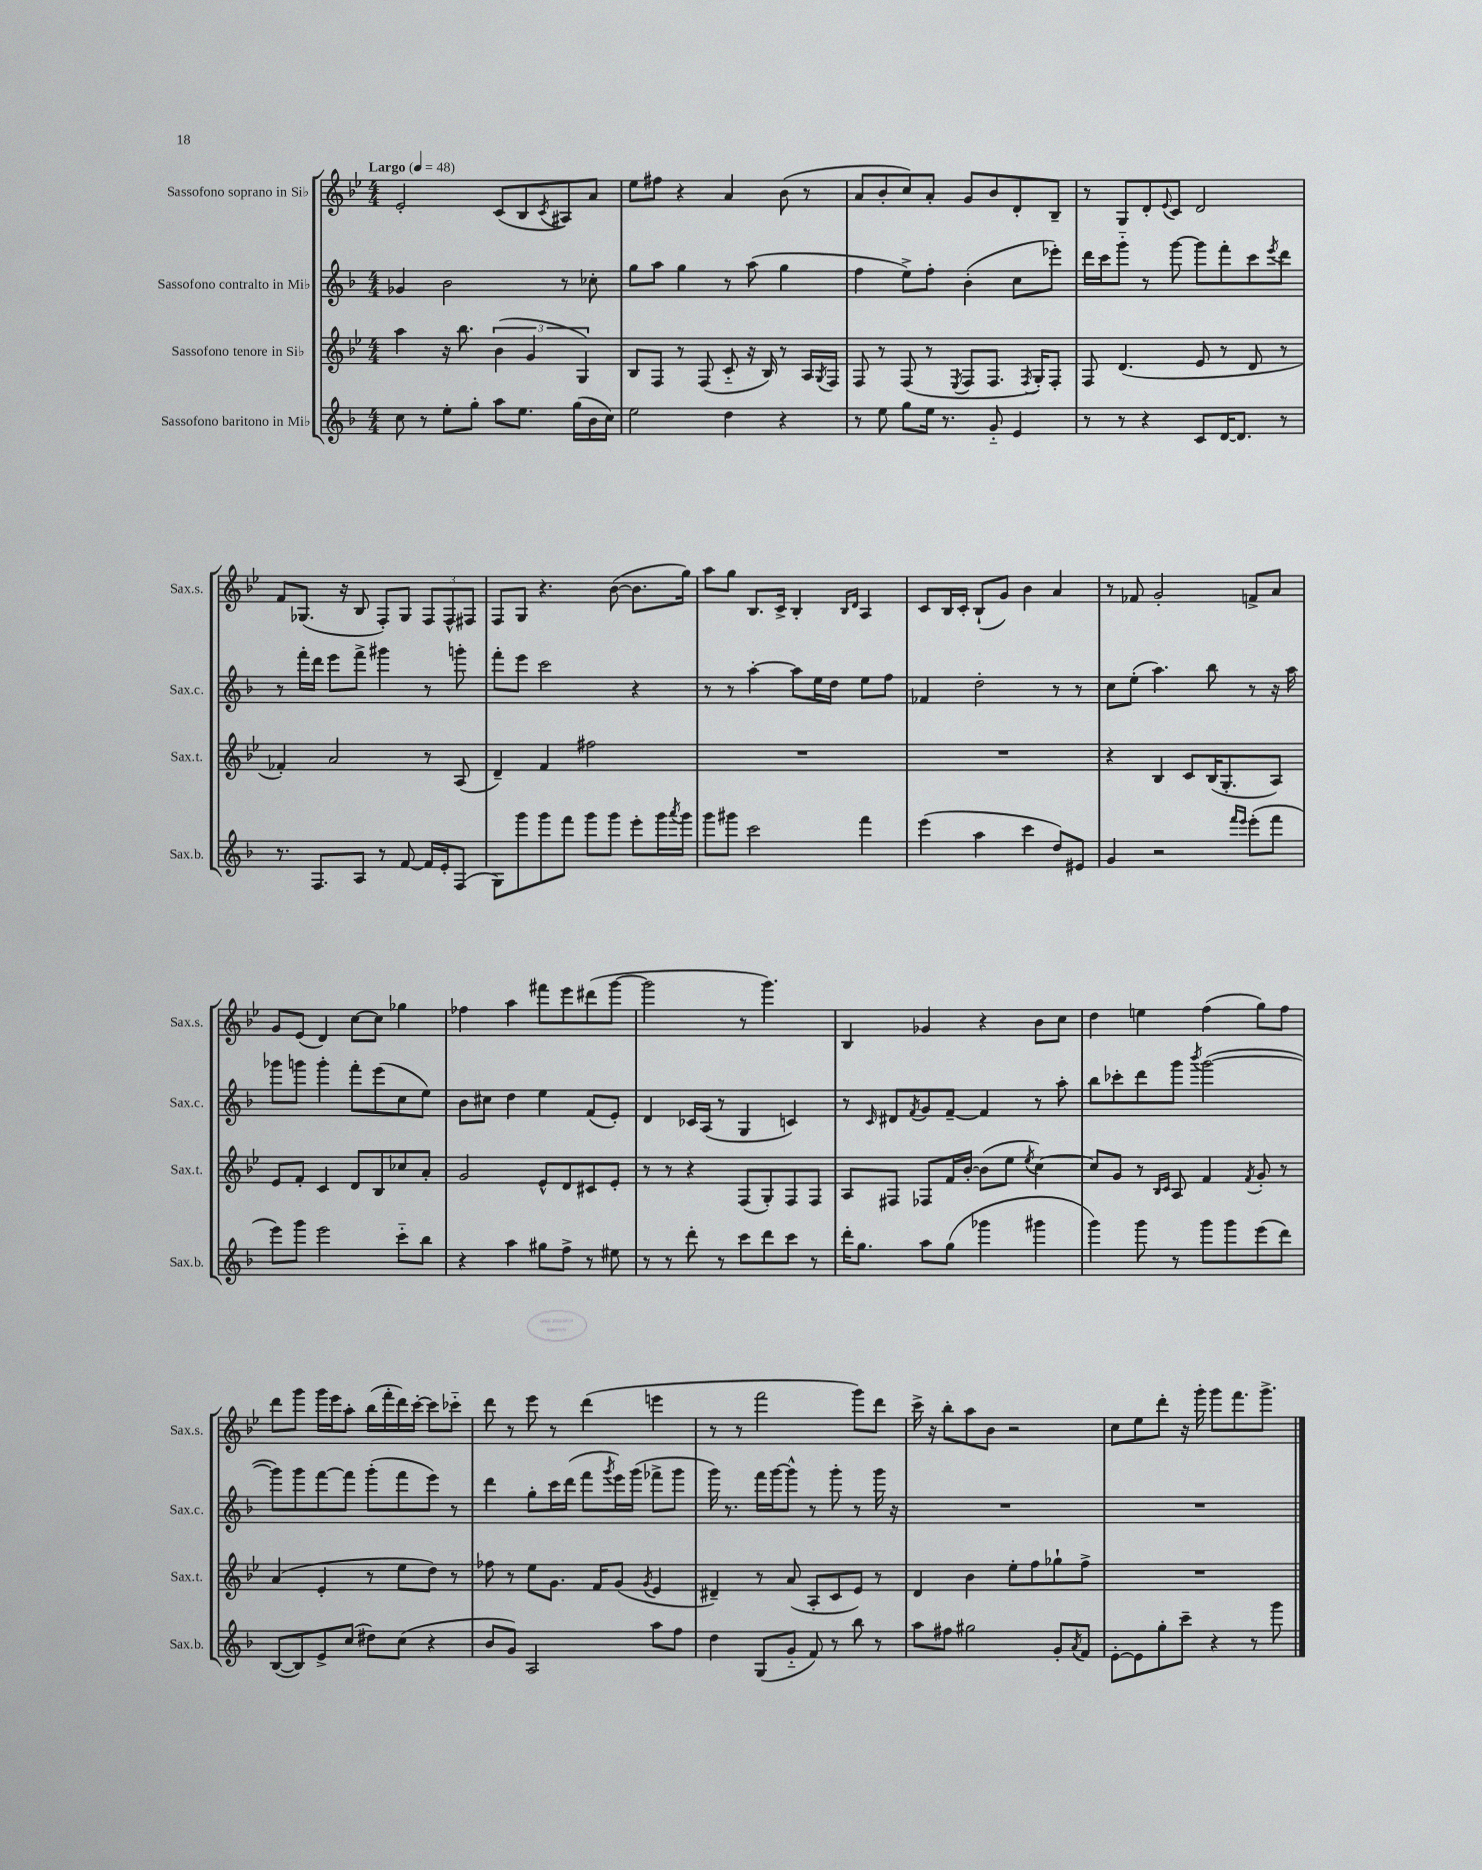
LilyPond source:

<<
\new StaffGroup <<
\new Staff = "s0" \with { instrumentName = "Sassofono soprano in Sib" shortInstrumentName = "Sax.s." } {
    \clef treble \key bes \major \numericTimeSignature \time 4/4 \tempo "Largo" 4 = 48
    ees'2-. c'8( bes8 \acciaccatura { c'8 } ais8) a'8 |
    ees''8 fis''8 r4 a'4 bes'8( r8 |
    a'8 bes'8-. c''8) a'8-. g'8 bes'8 d'8-. bes8-- |
    r8 g8 d'8-. \appoggiatura { ees'8 } c'8 d'2 |
    f'8 ges8.( r16 bes8 f8-.) ges8 \tuplet 3/2 { f8 f8-^ fis8 } |
    f8 g8 r4. bes'8~( bes'8. g''16) |
    a''8 g''8 bes8. c'16-> bes4-. \grace { bes16 d'16 } a4 |
    c'8 bes16 c'16-. bes8-!( g'8) bes'4 a'4 |
    r8 fes'8 g'2-. f'8-> a'8 |
    g'8 ees'8( d'4) c''8~ c''8 ges''4 |
    fes''4 a''4 fis'''8 ees'''8 dis'''8( g'''8~ |
    g'''2 r8 g'''4.) |
    bes4 ges'4 r4 bes'8 c''8 |
    d''4 e''4 f''4( g''8) f''8 |
    d'''8 g'''8 g'''16 ees'''16 a''8-. bes''16( f'''16-. d'''16) c'''16~-. c'''8 ces'''8-_ |
    d'''8 r8 ees'''8 r8 d'''4( e'''4 |
    r8 r8 f'''2 g'''8) d'''8 |
    c'''16-> r16 bes''8-. a''8 bes'8 r2 |
    c''8 ees''8 d'''8-. r16 g'''16-. g'''8 f'''8. g'''8.-> \bar "|." |
}
\new Staff = "s1" \with { instrumentName = "Sassofono contralto in Mib" shortInstrumentName = "Sax.c." } {
    \clef treble \key f \major \numericTimeSignature \time 4/4
    ges'4 bes'2 r8 ces''8-. |
    g''8 a''8 g''4 r8 a''8( g''4 |
    f''4 e''8->) f''8-. bes'4-.( c''8 ees'''8-.) |
    d'''16 c'''16 g'''8-_ r8 g'''8~ g'''8 f'''8-. c'''8 \acciaccatura { e'''8 } d'''8 |
    r8 f'''16-. d'''16 e'''8 f'''8-> gis'''4 r8 g'''8-. |
    f'''8-. e'''8 c'''2 r4 |
    r8 r8 a''4~-. a''8 e''16 d''16 e''8 f''8 |
    fes'4 d''2-. r8 r8 |
    c''8 e''8-.( a''4.) bes''8 r8 r16 a''16 |
    ges'''8 g'''8 g'''4-. f'''8-. e'''8( c''8 e''8) |
    bes'8 cis''8 d''4 e''4 f'8( e'8-.) |
    d'4 ces'16 a16( r8 g4 c'4) |
    r8 \grace { c'16 } dis'8 \acciaccatura { f'8 } g'8 f'8~-- f'4 r8 a''8-. |
    bes''8 ces'''8-. d'''8 g'''8 \acciaccatura { bes'''8 } g'''2~( |
    g'''8) g'''8 f'''8~ f'''8 g'''8-.( f'''8 e'''8) r8 |
    d'''4 g''8-. c'''16 d'''16( f'''8 \acciaccatura { g'''8 } e'''16) g'''16( fes'''8-> g'''8 |
    g'''16) r8. f'''16 g'''16~ g'''8-^ r8 g'''8-. r8 g'''16 r16 |
    R1 |
    R1 \bar "|." |
}
\new Staff = "s2" \with { instrumentName = "Sassofono tenore in Sib" shortInstrumentName = "Sax.t." } {
    \clef treble \key bes \major \numericTimeSignature \time 4/4
    a''4 r16 bes''8. \tuplet 3/2 { bes'4( g'4 g4) } |
    bes8 f8 r8 f8( c'8-_ r16 bes16) r8 a16 \acciaccatura { g8 } f16 |
    f8 r8 f8( r8 \acciaccatura { ees8 } f8 f8. \acciaccatura { f8 } g16-.) f8-. |
    f8 d'4.( ees'8 r8 d'8 r8 |
    fes'4-.) a'2 r8 a8( |
    d'4--) f'4 fis''2 |
    R1 |
    R1 |
    r4 bes4 c'8 bes16( g8.-. a8) |
    ees'8 f'8-. c'4 d'8 bes8 ces''8 a'8-. |
    g'2 ees'8-^ d'8 cis'8 ees'8-. |
    r8 r8 r4 f8( g8-.) f8 f8 |
    a8 fis8 fes8 f'16 bes'16~-. bes'8( ees''8 \acciaccatura { ees''8 } c''4~) |
    c''8 g'8 r8 \grace { bes16 c'16 } a8 f'4 \acciaccatura { f'8 } g'8-. r8 |
    a'4( ees'4-. r8 ees''8 d''8) r8 |
    fes''8 r8 ees''8 g'8. f'16 g'8( \acciaccatura { g'8 } ees'4 |
    dis'4--) r8 a'8( a8-. c'8 ees'8) r8 |
    d'4 bes'4 ees''8-. f''8 ges''8-! f''8-> |
    R1 \bar "|." |
}
\new Staff = "s3" \with { instrumentName = "Sassofono baritono in Mib" shortInstrumentName = "Sax.b." } {
    \clef treble \key f \major \numericTimeSignature \time 4/4
    c''8 r8 e''8-. g''8-. a''8 e''8. g''16( bes'16 c''16) |
    e''2 d''4 r4 |
    r8 e''8 g''8 e''16 r8. g'8-_ e'4 |
    r8 r8 r4 c'8 d'16~ d'8. r8 |
    r8. f8. a8 r8 f'8~ f'16 e'16-. f8( |
    g8) g'''8 g'''8 f'''8 g'''8 g'''8 e'''8-. g'''16 \acciaccatura { a'''8 } g'''16 |
    g'''8 gis'''8 c'''2 f'''4 |
    e'''4( a''4 c'''4 d''8) eis'8 |
    g'4 r2 \grace { f'''16 e'''16 } e'''8-.( f'''8 |
    e'''8) g'''8 e'''2 c'''8-_ bes''8 |
    r4 a''4 gis''8 f''8-> r8 eis''8 |
    r8 r8 d'''8-. r8 c'''8 d'''8 c'''8 r8 |
    d'''16-. g''8. a''8 g''8( ges'''4 gis'''4 |
    g'''4) g'''8 r8 g'''8 g'''8 e'''8( d'''8) |
    bes8~( bes8) e'8-> c''8( dis''8) c''8( r4 |
    bes'8 g'8) a2 a''8 f''8 |
    d''4 g8( g'8-_ f'8) r8 bes''8 r8 |
    a''8 fis''8 gis''2 g'8-. \acciaccatura { a'8 } f'8 |
    e'8~-. e'8 g''8-. c'''8-- r4 r8 g'''8 \bar "|." |
}
>>
>>
\layout { \context { \Score \remove "Bar_number_engraver" } }
